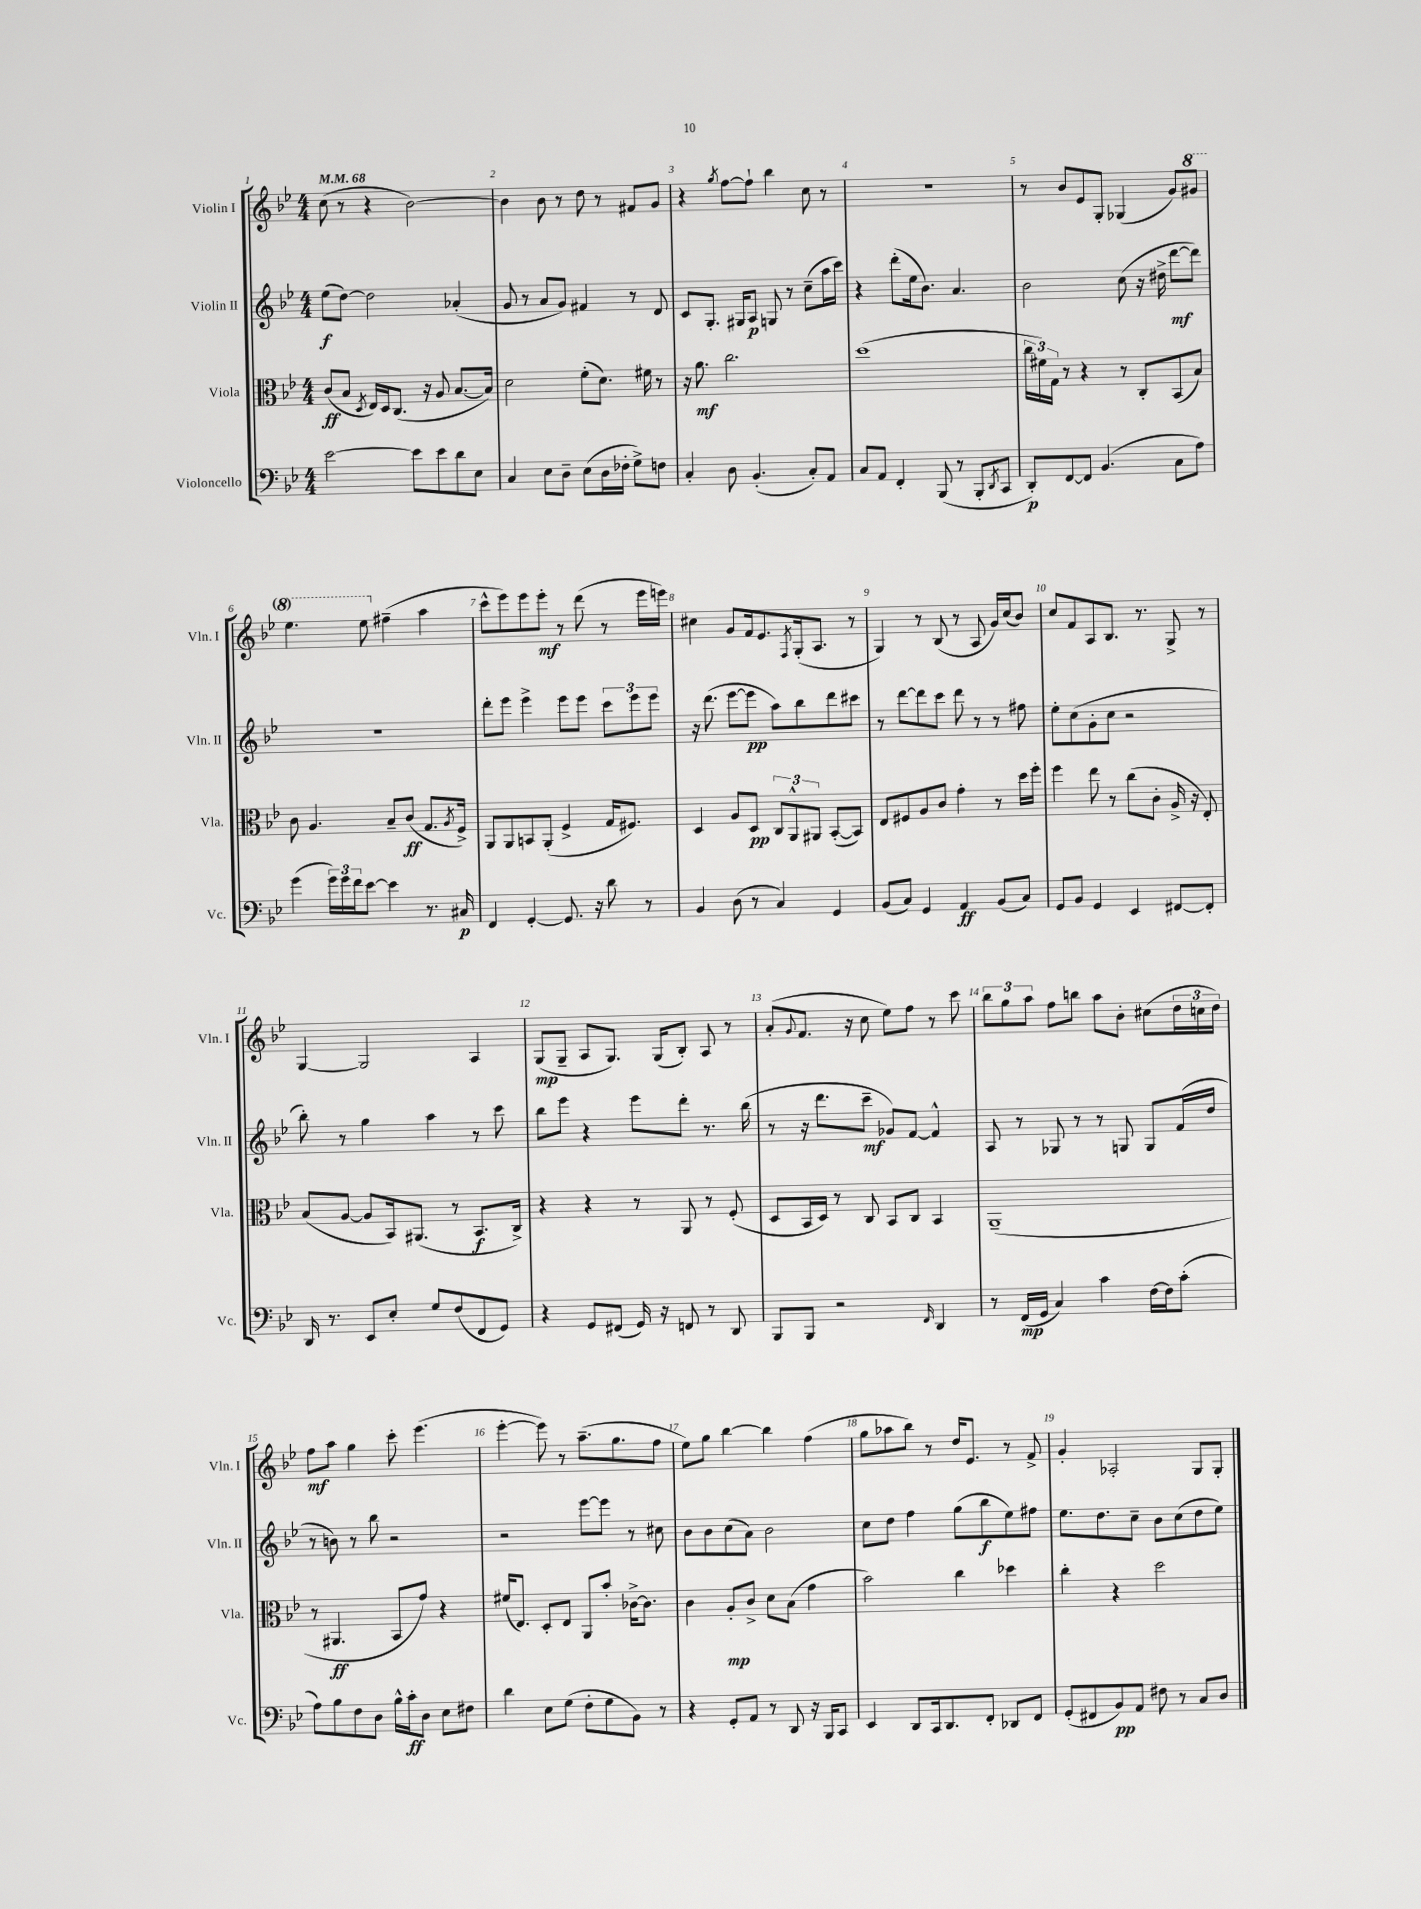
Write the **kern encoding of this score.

**kern	**dynam	**kern	**dynam	**kern	**dynam	**kern	**dynam
*part4	*part4	*part3	*part3	*part2	*part2	*part1	*part1
*staff4	*staff4	*staff3	*staff3	*staff2	*staff2	*staff1	*staff1
*I"Violoncello	*	*I"Viola	*	*I"Violin II	*	*I"Violin I	*
*I'Vc.	*	*I'Vla.	*	*I'Vln. II	*	*I'Vln. I	*
*clefF4	*	*clefC3	*	*clefG2	*	*clefG2	*
*k[b-e-]	*	*k[b-e-]	*	*k[b-e-]	*	*k[b-e-]	*
*M4/4	*	*M4/4	*	*M4/4	*	*M4/4	*
*MM68	*	*MM68	*	*MM68	*	*MM68	*
=1	=1	=1	=1	=1	=1	=1	=1
[2e-\	.	(8c/L	ff	(8ee-\L	f	(8cc\	.
.	.	8B-/J	.	[8dd\J)	.	8r	.
.	.	8qD/	.	.	.	.	.
.	.	16E-/LL)	.	2dd\]	.	4r	.
.	.	16D/J	.	.	.	.	.
.	.	(8.C/J	.	.	.	.	.
8e-\L]	.	.	.	.	.	[2b-\)	.
.	.	16r	.	.	.	.	.
8e-\	.	8A/	.	.	.	.	.
8d\	.	[8.B-/L	.	(4a-X'/	.	.	.
8E-\J	.	.	.	.	.	.	.
.	.	16B-/Jk])	.	.	.	.	.
=2	=2	=2	=2	=2	=2	=2	=2
4C/	.	2d\	.	8g/	.	4b-\]	.
.	.	.	.	8r	.	.	.
8E-\L	.	.	.	8a/L	.	8b-\	.
8D~\J	.	.	.	8g/J)	.	8r	.
(8E-\L	.	(8f'\L	.	4f#X/	.	8dd\	.
16D\L	.	8.d\J)	.	.	.	8r	.
16F-X'\JJ	.	.	.	.	.	.	.
8G^\L)	.	.	.	8r	.	8f#X/L	.
.	.	16f#X\	.	.	.	.	.
8Fn\J	.	8r	.	8d/	.	8g/J	.
=3	=3	=3	=3	=3	=3	=3	=3
4C'/	.	16r	.	8c/L	.	4r	.
.	.	8.a\	mf	.	.	.	.
.	.	.	.	8.G'/J	.	.	.
.	.	.	.	.	.	8qgg/	.
8D\	.	2.cc\	.	.	.	[8ff\L	.
.	.	.	.	16G#X/KL	.	.	.
(4.BB-'/	.	.	.	8A/J	p	8ff`\J]	.
.	.	.	.	8Gn/	.	4bb-\	.
.	.	.	.	8r	.	.	.
8C'/L)	.	.	.	(8cc~\L	.	8cc\	.
8AA/J	.	.	.	16aa\L	.	8r	.
.	.	.	.	16ccc\JJ)	.	.	.
=4	=4	=4	=4	=4	=4	=4	=4
8C/L	.	(1dd	.	4r	.	1r	.
8AA/J	.	.	.	.	.	.	.
4FF'/	.	.	.	(8ddd'\L	.	.	.
.	.	.	.	16ee-\k	.	.	.
.	.	.	.	8.b-\J)	.	.	.
(8BBB-/	.	.	.	.	.	.	.
8r	.	.	.	4.a/	.	.	.
8BBB-'/L	.	.	.	.	.	.	.
8qDD/	.	.	.	.	.	.	.
8CC/J	.	.	.	.	.	.	.
=5	=5	=5	=5	=5	=5	=5	=5
8DD'/L)	p	24cc\LL	.	2b-\	.	8r	.
.	.	24f#X\)	.	.	.	.	.
.	.	24G\JJ	.	.	.	.	.
[8FF/	.	8r	.	.	.	8b-/L	.
8FF/J]	.	4r	.	.	.	8e-/	.
(4.BB-/	.	.	.	.	.	8G'/J	.
.	.	8r	.	(8cc\	.	(4G-X/	.
.	.	8C'/L	.	16r	.	.	.
.	.	.	.	16dd#X^\	.	.	.
8C\L	.	(8BB-/	.	[8ddd\L	mf	8g/L)	.
*	*	*	*	*	*	*8va	*
8A\J)	.	8B-/J)	.	8ddd\J])	.	8gg#X/J	.
!!LO:LB:g=z
=6	=6	=6	=6	=6	=6	=6	=6
(4g\	.	8c\	.	1r	.	4.eee-\	.
.	.	4.A/	.	.	.	.	.
24g\LL)	.	.	.	.	.	.	.
24g\	.	.	.	.	.	.	.
24f\J	.	.	.	.	.	.	.
[8e-\J	.	.	.	.	.	8eee-\	.
*	*	*	*	*	*	*X8va	*
4e-\]	.	8B-~/L	.	.	.	(4ff#X~\	.
.	.	(8c/J	ff	.	.	.	.
8.r	.	8.G/L	.	.	.	4aa\	.
.	.	8qA/	.	.	.	.	.
16C#X/	p	16F^/Jk)	.	.	.	.	.
=7	=7	=7	=7	=7	=7	=7	=7
4FF/	.	8AA/L	.	8ddd'\L	.	8ccc^^\L	.
.	.	8AA/	.	8eee-\J	.	8eee-\)	.
[4GG'/	.	8BBn/	.	4eee-^\	.	8eee-\	.
.	.	(8AA'/J	.	.	.	8eee-'\J	mf
8.GG/]	.	4F^/	.	8eee-\L	.	8r	.
.	.	.	.	8eee-\J	.	(8ddd\	.
16r	.	.	.	.	.	.	.
8d\	.	16G/KL	.	12ccc\L	.	8r	.
.	.	8.F#X/J)	.	.	.	.	.
.	.	.	.	12eee-\	.	.	.
8r	.	.	.	.	.	16eee-\LL	.
.	.	.	.	12eee-\J	.	.	.
.	.	.	.	.	.	16eeen\JJ)	.
=8	=8	=8	=8	=8	=8	=8	=8
4BB-/	.	4D/	.	16r	.	4cc#X\	.
.	.	.	.	(8.ddd\	.	.	.
(8D\	.	8A/L	.	[8eee-\L	.	8g/L	.
8r	.	8D/J	pp	8eee-\J]	pp	16f/k	.
.	.	.	.	.	.	8.e-/	.
4C/)	.	12C/L	.	8aa\L)	.	.	.
.	.	12AA^^/	.	.	.	.	.
.	.	.	.	.	.	8qF/	.
.	.	.	.	8bb-\	.	(16G'/k	.
.	.	12AA#X/J	.	.	.	.	.
.	.	.	.	.	.	8.A/J	.
4GG/	.	([8BB-'/L	.	8ddd\	.	.	.
.	.	8BB-/J])	.	8ccc#X\J	.	8r	.
=9	=9	=9	=9	=9	=9	=9	=9
(8BB-/L	.	8E-/L	.	8r	.	4G/)	.
8C/J)	.	8F#X/	.	[8ddd\L	.	.	.
4GG/	.	8A/	.	8ddd\]	.	8r	.
.	.	8c/J	.	8ccc\J	.	(8B-/	.
4AA/	ff	4g'\	.	8ddd\	.	8r	.
.	.	.	.	8r	.	8A/	.
(8BB-/L	.	8r	.	8r	.	16g/LL)	.
.	.	.	.	.	.	(16cc/J	.
8C/J)	.	16dd\LL	.	8ff#X\	.	8b-/J)	.
.	.	16ff'\JJ	.	.	.	.	.
=10	=10	=10	=10	=10	=10	=10	=10
8GG/L	.	4ff\	.	8ee-'\L	.	8cc/L	.
8BB-/J	.	.	.	(8cc\	.	8f/	.
4GG/	.	8ee-\	.	8g'\	.	8A/	.
.	.	8r	.	8cc\J	.	8.B-/J	.
4EE-/	.	(8cc\L	.	2r	.	.	.
.	.	.	.	.	.	8.r	.
.	.	8c'\J	.	.	.	.	.
[8FF#X/L	.	16A^/	.	.	.	8G^/	.
.	.	16r	.	.	.	.	.
8FF#'/J]	.	8E-'/)	.	.	.	8r	.
!!LO:LB:g=z
=11	=11	=11	=11	=11	=11	=11	=11
16DD/	.	(8B-/L	.	8bb-'\)	.	[4G/	.
8.r	.	.	.	.	.	.	.
.	.	[8A/J	.	8r	.	.	.
8EE-/L	.	8A/L]	.	4gg\	.	2G/]	.
8E-'/J	.	16BB-/k)	.	.	.	.	.
.	.	(8.AA#X/J	.	.	.	.	.
8G/L	.	.	.	4aa\	.	.	.
(8F/	.	8r	.	.	.	.	.
8FF/	.	8.BB-/L	f	8r	.	4A/	.
8GG/J)	.	.	.	8ccc\	.	.	.
.	.	16C^/Jk)	.	.	.	.	.
=12	=12	=12	=12	=12	=12	=12	=12
4r	.	4r	.	8bb-\L	.	(8G/L	mp
.	.	.	.	8eee-\J	.	8G~/J	.
8GG/L	.	4r	.	4r	.	8A/L	.
(8FF#X/J	.	.	.	.	.	8.G/J)	.
16GG/)	.	8r	.	8eee-\L	.	.	.
16r	.	.	.	.	.	(16G/KL	.
8FFn/	.	8AA/	.	8ddd'\J	.	8B-'/J)	.
8r	.	8r	.	8.r	.	8A/	.
8DD/	.	(8F'/	.	.	.	8r	.
.	.	.	.	(16bb-\	.	.	.
=13	=13	=13	=13	=13	=13	=13	=13
8BBB-/L	.	8D/L	.	8r	.	(8a'/L	.
.	.	.	.	.	.	8qqg/	.
8BBB-/J	.	16BB-/L	.	16r	.	8.f/J	.
.	.	16D/JJ)	.	8.ddd\L	.	.	.
2r	.	8r	.	.	.	.	.
.	.	.	.	.	.	16r	.
.	.	8C/	.	8ccc~\J	mf	8cc\	.
.	.	8BB-/L	.	8g-X/L)	.	8ee-\L)	.
.	.	8C/J	.	[8f/J	.	8ff\J	.
16qqFF/	.	.	.	.	.	.	.
4DD/	.	4BB-/	.	4f^^/]	.	8r	.
.	.	.	.	.	.	8ccc\	.
=14	=14	=14	=14	=14	=14	=14	=14
8r	.	(1AA~	.	8A/	.	12bb-\L	.
.	.	.	.	.	.	12gg\	.
(16FF/LL	mp	.	.	8r	.	.	.
.	.	.	.	.	.	12aa\J	.
16GG/JJ	.	.	.	.	.	.	.
4C/)	.	.	.	8G-X/	.	8ff\L	.
.	.	.	.	8r	.	8bbn\J	.
4c\	.	.	.	8r	.	8aa\L	.
.	.	.	.	8Gn/	.	8b-'\J	.
[16F\LL	.	.	.	8G/L	.	(8cc#X\L	.
16F\J]	.	.	.	.	.	.	.
(8c'\J	.	.	.	(16f/L	.	24dd\L	.
.	.	.	.	.	.	24ccn\	.
.	.	.	.	16dd/JJ	.	.	.
.	.	.	.	.	.	24dd\JJ)	.
!!LO:LB:g=z
=15	=15	=15	=15	=15	=15	=15	=15
8A\L)	.	8r	.	8r	.	8ff\L	mf
8B-\	.	4.AA#X/	ff	8bn\)	.	8aa\J	.
8F\	.	.	.	8r	.	4gg\	.
8D\J	.	.	.	8bb-\	.	.	.
16B-^^\LL	.	8BB-/L	.	2r	.	8ccc'\	.
16c'\J	ff	.	.	.	.	.	.
8D\J	.	8g/J)	.	.	.	(4.eee-\	.
8E-\L	.	4r	.	.	.	.	.
8F#X\J	.	.	.	.	.	.	.
=16	=16	=16	=16	=16	=16	=16	=16
4d\	.	(16f#X/KL	.	2r	.	[4eee-'\	.
.	.	8.E-/J)	.	.	.	.	.
8E-\L	.	8D'/L	.	.	.	8eee-\])	.
(8G\J	.	8E-/J	.	.	.	8r	.
8F'\L	.	8AA/L	.	[8eee-\L	.	(8.aa~\L	.
8G\	.	8b-'/J	.	8eee-\J]	.	.	.
.	.	.	.	.	.	8.gg\	.
8BB-\J)	.	[16c-X^\KL	.	8r	.	.	.
.	.	8.c-\J]	.	.	.	.	.
8r	.	.	.	8cc#X\	.	8ff\J	.
=17	=17	=17	=17	=17	=17	=17	=17
4r	.	4c\	.	8b-\L	.	8ee-\L)	.
.	.	.	.	8b-\	.	8gg\J	.
8GG'/L	.	8A'/L	mp	(8cc\	.	[4bb-\	.
8AA/J	.	8c^/J	.	8a\J)	.	.	.
8r	.	8d\L	.	2b-\	.	4bb-\]	.
8DD/	.	(8B-\J	.	.	.	.	.
16r	.	4g\	.	.	.	(4ff\	.
16BBB-/KL	.	.	.	.	.	.	.
8CC/J	.	.	.	.	.	.	.
=18	=18	=18	=18	=18	=18	=18	=18
4EE-/	.	2b-\)	.	8cc\L	.	8gg\L	.
.	.	.	.	8dd\J	.	8aa-X\	.
8DD/L	.	.	.	4ff\	.	8bb-\J)	.
16CC/k	.	.	.	.	.	8r	.
8.DD/	.	.	.	.	.	.	.
.	.	4cc\	.	(8gg\L	.	16dd/KL	.
.	.	.	.	.	.	8.e-/J	.
8FF'/J	.	.	.	8bb-\	f	.	.
8DD-X/L	.	4dd-X\	.	8ee-\)	.	8r	.
8FF/J	.	.	.	8ff#X\J	.	8f^/	.
=19	=19	=19	=19	=19	=19	=19	=19
(8GG'/L	.	4cc'\	.	8.ee-\L	.	4g'/	.
8FF#X/	.	.	.	.	.	.	.
.	.	.	.	8.dd\	.	.	.
8BB-/)	pp	4r	.	.	.	2A-X'/	.
8AA/J	.	.	.	8cc~\J	.	.	.
8F#X\	.	2dd\	.	8b-\L	.	.	.
8r	.	.	.	(8cc\	.	.	.
8C/L	.	.	.	8dd\	.	8G/L	.
8D/J	.	.	.	8ee-\J)	.	8G'/J	.
==	==	==	==	==	==	==	==
*-	*-	*-	*-	*-	*-	*-	*-
